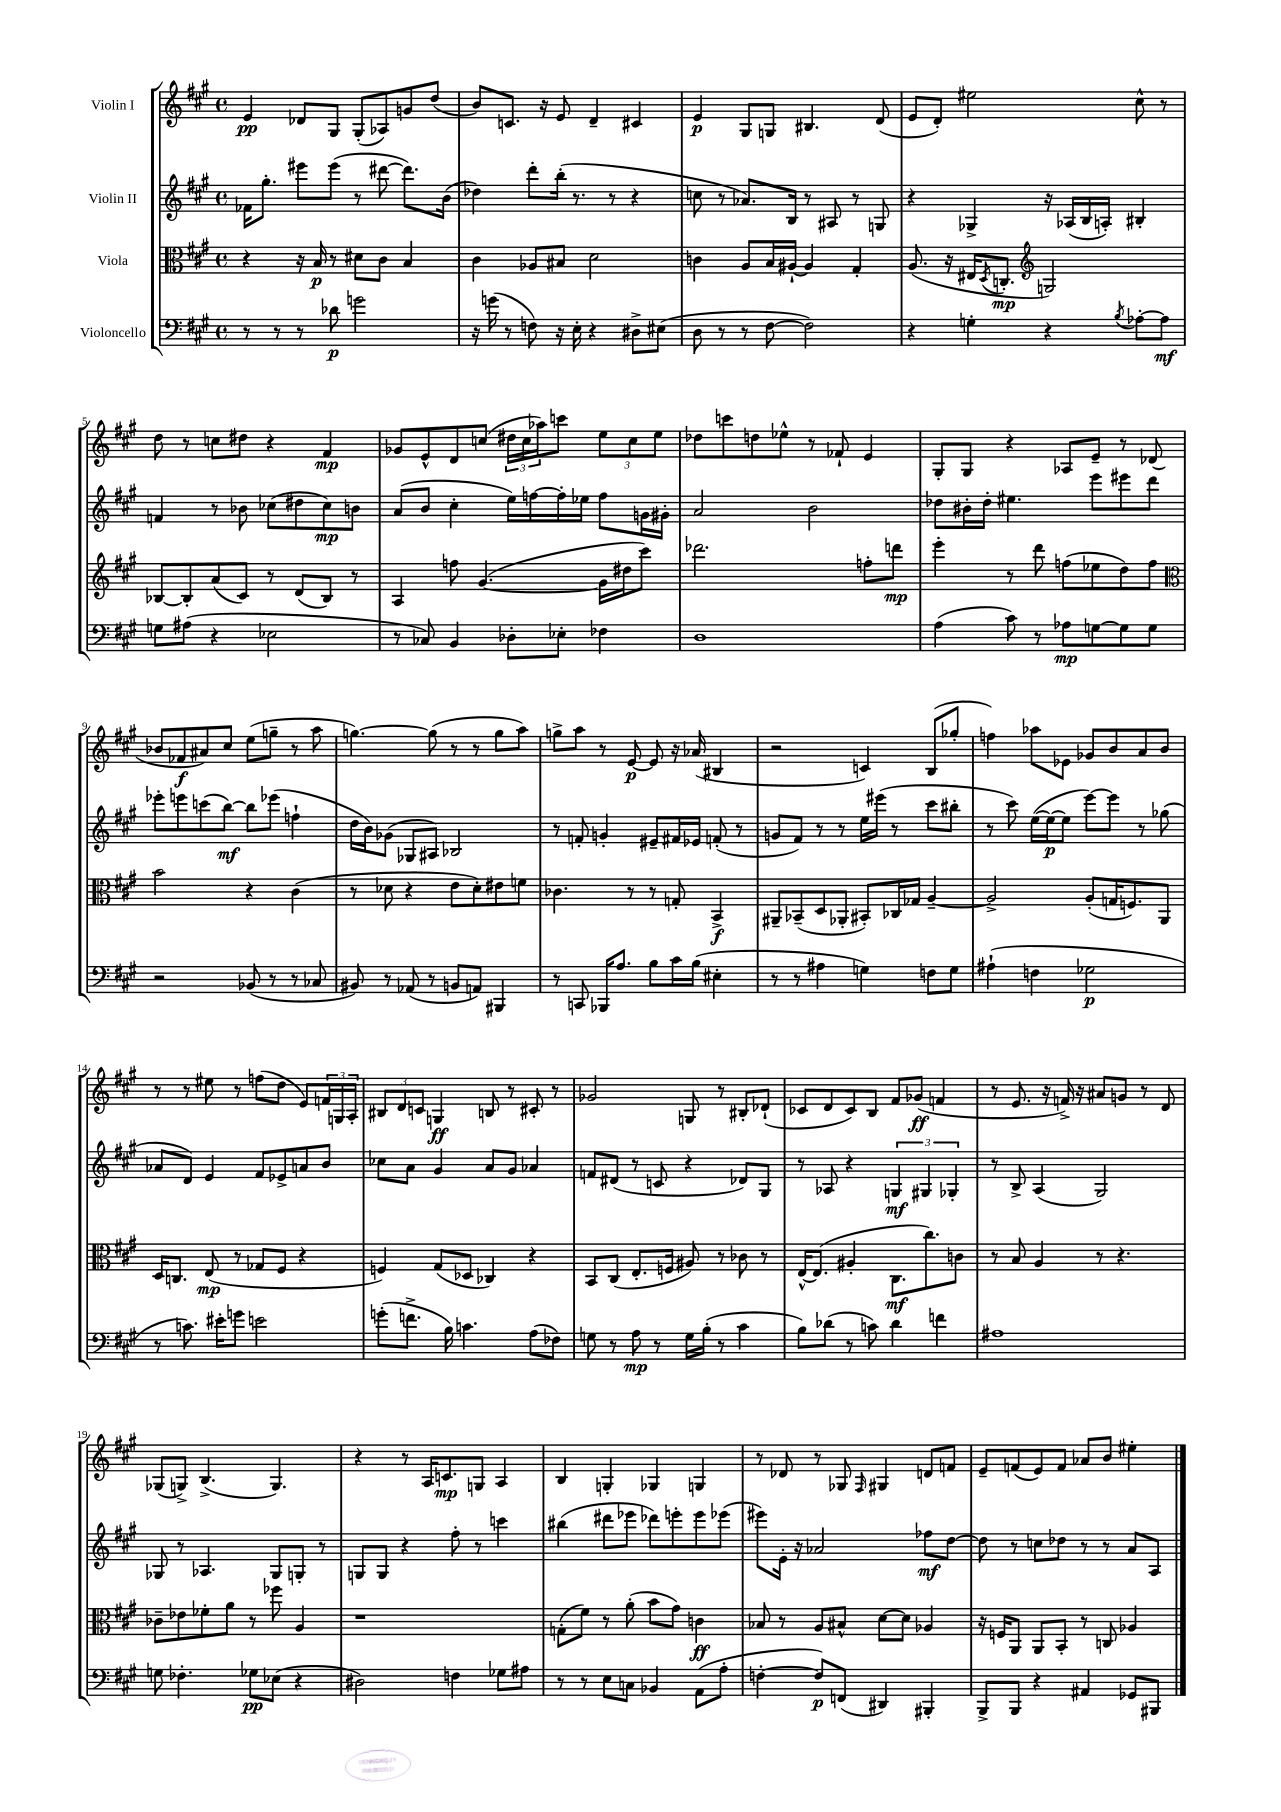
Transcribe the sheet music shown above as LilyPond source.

<<
\new StaffGroup <<
\new Staff = "s0" \with { instrumentName = "Violin I" } {
    \clef treble \key a \major \defaultTimeSignature \time 4/4
    e'4\pp des'8 gis8 gis8-.( aes8) g'8 d''8( |
    b'8) c'8. r16 e'8 d'4-- cis'4 |
    e'4\p gis8 g8 bis4. d'8( |
    e'8 d'8-.) eis''2 cis''8-^ r8 |
    d''8 r8 c''8 dis''8 r4 fis'4\mp |
    ges'8 e'8-^ d'8 c''8( \tuplet 3/2 { dis''16 c''16 aes''16) } c'''8 \tuplet 3/2 { e''8 c''8 e''8 } |
    des''8 c'''8 d''8 ees''8-^ r8 fes'8-! e'4 |
    gis8-. gis8 r4 aes8 e'8-- r8 des'8( |
    bes'8 fes'8\f ais'8) cis''8 e''8( g''8-- r8 a''8 |
    g''4.~) g''8( r8 r8 g''8 a''8) |
    g''8-> a''8 r8 e'8~\p e'8 r16 aes'16( bis4 |
    r2 c'4) b8( ges''8-. |
    f''4) aes''8 ees'8 ges'8 b'8 a'8 b'8 |
    r8 r8 eis''8 r8 f''8( d''8 e'8) \tuplet 3/2 { f'16 g16 a16-. } |
    \tuplet 3/2 { bis8 d'8 c'8 } g4\ff b8 r8 cis'8-. r8 |
    ges'2 g8 r8 bis8-. des'8-!( |
    ces'8 d'8 ces'8) b8 fis'8 ges'8\ff( f'4 |
    r8 e'8. r16 f'16->) r16 ais'8 g'8 r8 d'8 |
    ges8( g8->) b4.->( g4.) |
    r4 r8 a16 c'8.\mp g8 a4 |
    b4 g4-. ges4 g4 |
    r8 des'8 r8 ges8 \grace { fis16 } gis4 d'8 f'8 |
    e'8-- f'8( e'8) f'8 aes'8 b'8 eis''4-. \bar "|." |
}
\new Staff = "s1" \with { instrumentName = "Violin II" } {
    \clef treble \key a \major \defaultTimeSignature \time 4/4
    fes'16 gis''8.-. eis'''8 eis'''8( r8 dis'''8~ dis'''8.) b'16( |
    des''4) d'''8-. b''16-.( r8. r8 r4 |
    c''8 r8 aes'8.) b16 r8 ais8 r8 g8 |
    r4 ges4-> r16 aes16( b16 a16-.) bis4-. |
    f'4 r8 bes'8 ces''8( dis''8 ces''8\mp) b'8 |
    a'8( b'8 cis''4-. e''16) f''16~ f''16-. ees''16 f''8 g'16 gis'16-. |
    a'2 b'2 |
    des''8 bis'16-. des''16-. eis''4. e'''8 eis'''8 d'''8 |
    ees'''8-. e'''8 c'''8( b''8~\mf) b''8 ees'''8( f''4-! |
    d''16 b'16) ges'8( ges8 ais8) bes2 |
    r8 f'8-. g'4-. eis'8-- fis'16 ees'16 f'8-.( r8 |
    g'8 fis'8) r8 r8 e''16 eis'''16( r8 cis'''8 bis''8-. |
    r8 cis'''8) e''16~( e''16~\p e''8 e'''8~) e'''8 r8 ges''8( |
    aes'8 d'8) e'4 fis'8 ees'8-> a'8 b'8 |
    ces''8 a'8 gis'4 a'8 gis'8 aes'4 |
    f'8 dis'8( r8 c'8 r4 des'8) gis8 |
    r8 aes8 r4 \tuplet 3/2 { g4\mf gis4 ges4-. } |
    r8 b8-> a4( gis2) |
    ges8 r8 aes4. ges8 g8-. r8 |
    g8 g8 r4 fis''8-. r8 c'''4 |
    bis''4( dis'''8 ees'''8 des'''8) e'''8-. e'''8 ees'''8( |
    eis'''8) e'16-. r16 aes'2 fes''8\mf d''8~ |
    d''8 r8 c''8 des''8 r8 r8 a'8 a8 \bar "|." |
}
\new Staff = "s2" \with { instrumentName = "Viola" } {
    \clef alto \key a \major \defaultTimeSignature \time 4/4
    r4 r16 b16\p r8 dis'8 cis'8 b4 |
    cis'4 aes8 bis8 d'2 |
    c'4 a8 b16 ais16~-! ais4 gis4-. |
    a8.( r16 eis16 \acciaccatura { d8 } c8.-.\mp \clef treble g2) |
    bes8~ bes8-. a'8( cis'8) r8 d'8( bes8) r8 |
    a4 f''8 gis'4.~( gis'16 dis''16 cis'''8) |
    des'''2. f''8-. d'''8\mp |
    e'''4-. r8 d'''8 f''8( ees''8 d''8) f''8 |
    \clef alto b'2 r4 cis'4( |
    r8 des'8 r4 e'8 des'8-.) eis'8 f'8 |
    ces'4. r8 r8 g8-. b,4->\f |
    ais,8-- bes,8--( d8 aes,8-. bis,8-.) ces16 ges16 a4~-- |
    a2-> a8-.( g16 f8.) a,8 |
    d16 c8. e8\mp( r8 ges8 fis8 r4 |
    f4) gis8( des8 ces4) r4 |
    b,8 cis8( e8.-. f16 ais8) r8 ces'8 r8 |
    e16~-^ e8.( ais4-. cis8.\mf cis''8.) c'8 |
    r8 b8 a4 r8 r4. |
    ces'8-- ees'8 fes'8-. a'8 r8 fes''8 a4 |
    r1 |
    g8-.( fis'8) r8 a'8-.( b'8 gis'8) c'4\ff |
    bes8 r8 a8 bis8-^ d'8~ d'8 aes4 |
    r16 f16 a,8 a,8 b,8-. r8 c8 aes4 \bar "|." |
}
\new Staff = "s3" \with { instrumentName = "Violoncello" } {
    \clef bass \key a \major \defaultTimeSignature \time 4/4
    r8 r8 r8 des'8\p g'2 |
    r16 g'16( r8 f8) r16 e16-. r4 dis8-> eis8( |
    d8 r8 r8 fis8~ fis2) |
    r4 g4-. r4 \acciaccatura { b8 } aes8~-. aes8\mf |
    g8 ais8( r4 ees2 |
    r8 ces8) b,4 des8-. ees8-. fes4 |
    d1 |
    a4( cis'8) r8 aes8\mp g8~ g8 g8 |
    r2 bes,8( r8 r8 ces8 |
    bis,8) r8 aes,8( r8 b,8 a,8) bis,,4 |
    r8 c,8 bes,,16 a8. b8 cis'16 b16( eis4-. |
    r8 r8 ais4 g4) f8 g8 |
    ais4-!( f4 ges2\p |
    r8 c'8.) eis'16-. g'8 e'2 |
    g'8-.( f'8.-> b16) c'4. a8( fes8) |
    g8 r8 a8\mp r8 g16 b16-.( r8 cis'4 |
    b8) des'8( r8 c'8) des'4 f'4 |
    ais1 |
    g8 fes4.-. ges8\pp ees8( r4 |
    dis2) f4 ges8 ais8 |
    r8 r8 e8 c8 bes,4 a,8( a8-. |
    f4~-. f8\p) f,8( dis,4) bis,,4-. |
    b,,8-> b,,8 r4 ais,4 ges,8 bis,,8 \bar "|." |
}
>>
>>
